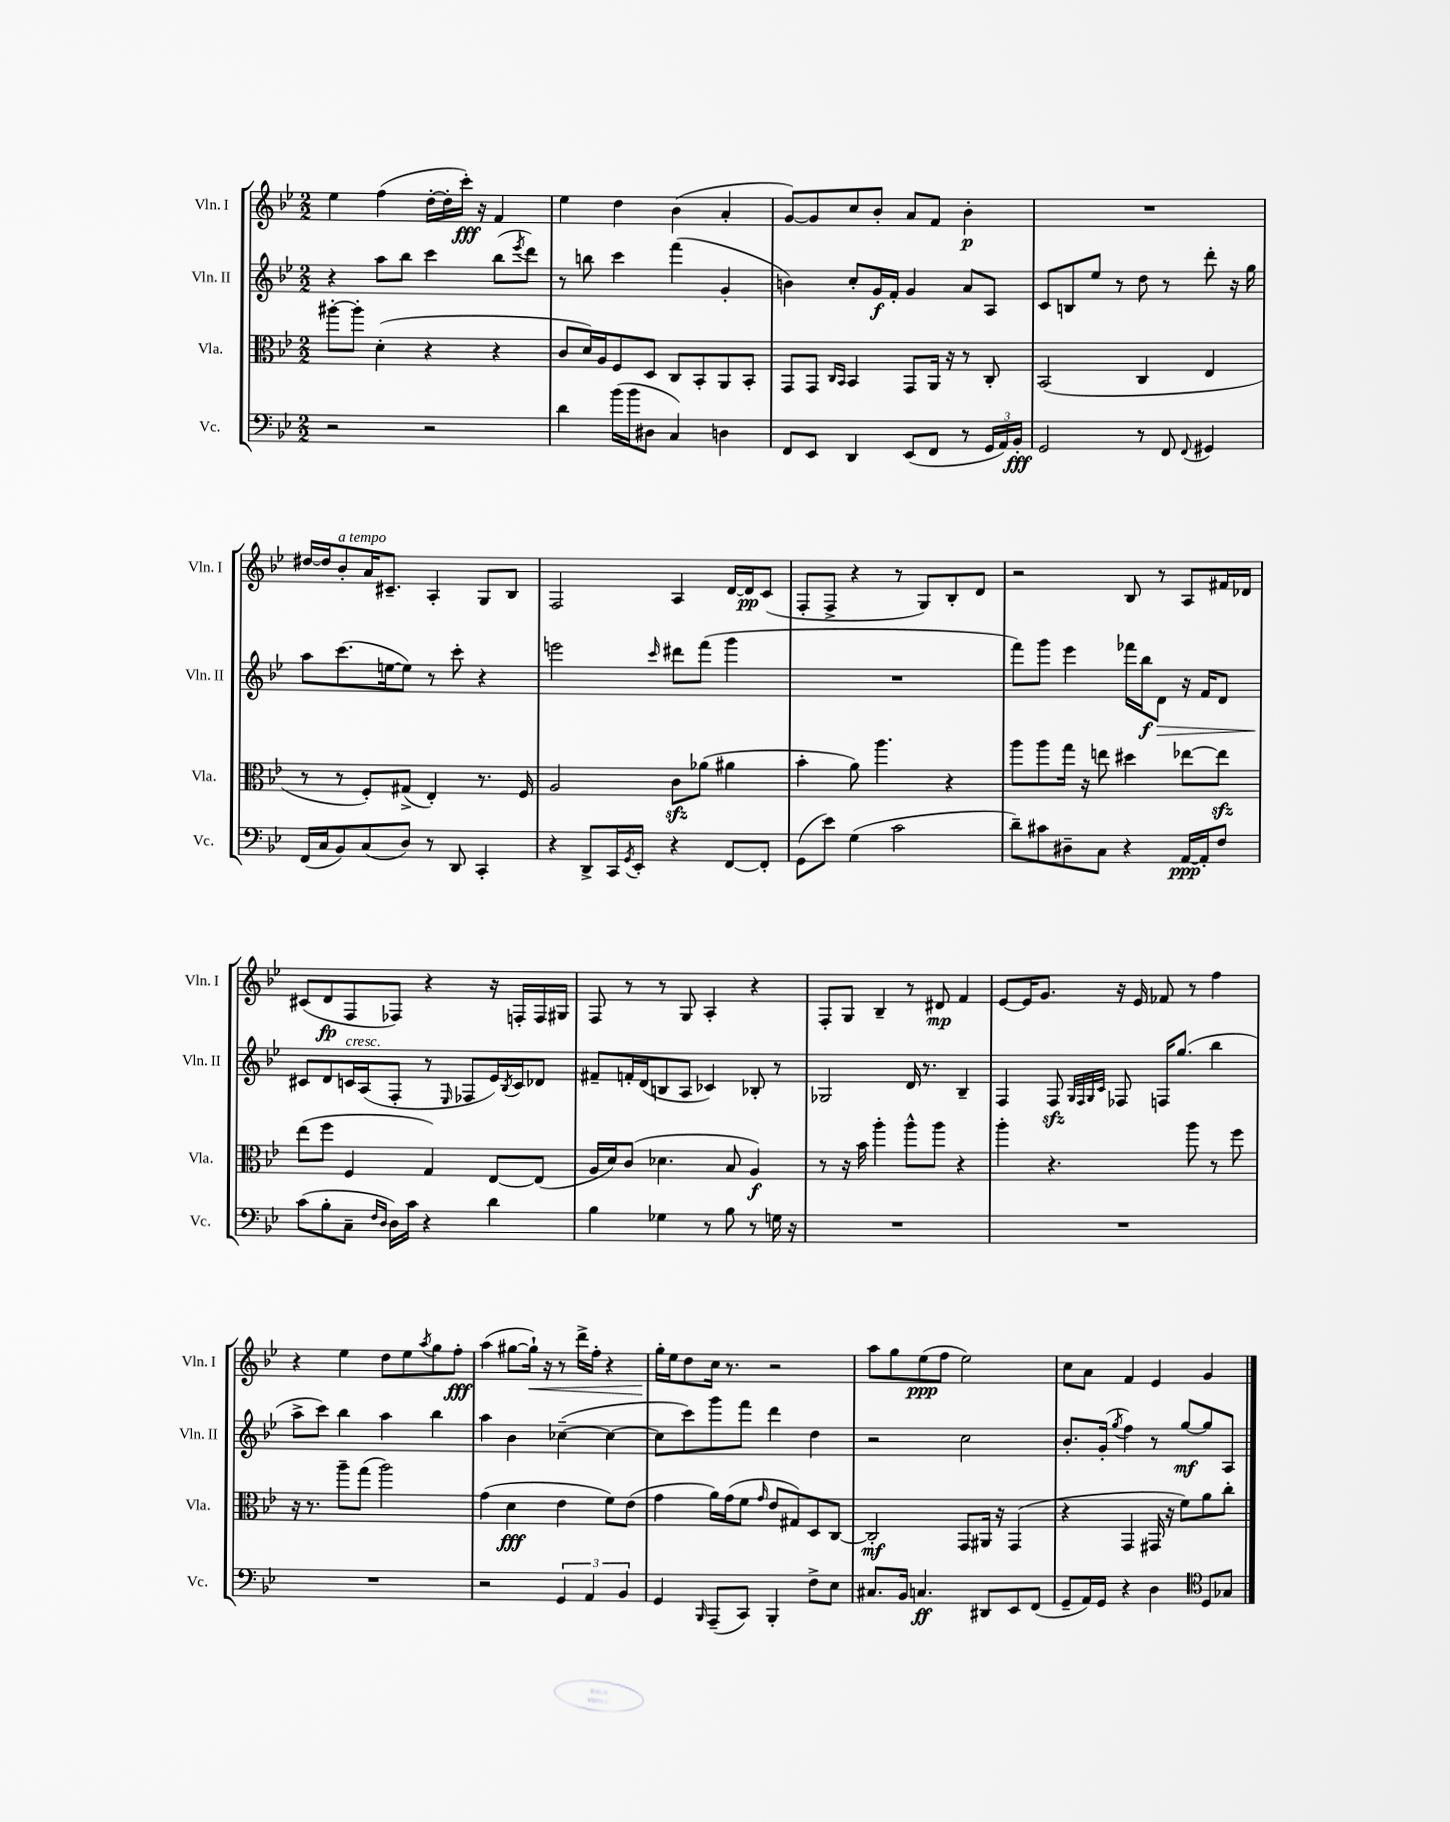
<<
\new StaffGroup <<
\new Staff = "s0" \with { instrumentName = "Vln. I" shortInstrumentName = "Vln. I" } {
    \clef treble \key bes \major \numericTimeSignature \time 2/2
    ees''4 f''4( d''16~-. d''16-. c'''16-.\fff) r16 f'4 |
    ees''4 d''4 bes'4( a'4-. |
    g'8~) g'8 c''8 bes'8-. a'8 f'8 bes'4-.\p |
    R1 |
    dis''16~ dis''16 bes'8-.^\markup { \italic "a tempo" } a'16 cis'8.-- a4-. g8 bes8 |
    f2 a4 d'16~ d'16\pp c'8( |
    f8-. f8-> r4 r8 g8) bes8-. d'8 |
    r2 bes8 r8 a8 fis'16 des'16 |
    cis'8( d'8\fp f8 fes8) r4 r16 f16-. f16 gis16 |
    f8 r8 r8 g8 a4-. r4 |
    f8-. g8 bes4-- r8 dis'8\mp f'4 |
    ees'8~ ees'16 g'8. r16 ees'16 fes'8 r8 f''4 |
    r4 ees''4 d''8 ees''8 \acciaccatura { a''8 } g''8 f''8-.\fff |
    a''4( gis''8~ gis''16-!\<) r16 r8 d'''16-> f''16-. r4 |
    g''16-.\! ees''16 d''8 c''16 r8. r2 |
    a''8 g''8 ees''8\ppp( f''8 ees''2) |
    c''8 a'8 f'4 ees'4 g'4 \bar "|." |
}
\new Staff = "s1" \with { instrumentName = "Vln. II" shortInstrumentName = "Vln. II" } {
    \clef treble \key bes \major \numericTimeSignature \time 2/2
    r4 a''8 bes''8 c'''4 bes''8( \acciaccatura { ees'''8 } d'''8) |
    r8 b''8 c'''4 f'''4( g'4-. |
    b'4) c''8-. g'16\f f'16-. g'4 a'8 a8 |
    c'8 b8 ees''8 r8 d''8 r8 d'''8-. r16 g''16 |
    a''8 c'''8.( e''16~ e''8) r8 c'''8-. r4 |
    e'''2 \grace { c'''16 } dis'''8 f'''8( g'''4 |
    R1 |
    f'''8) g'''8 ees'''4 fes'''16 bes''16\f d'8\> r16 f'16 d'8 |
    cis'8\! d'8 c'16^\markup { \italic "cresc." } a16( f8-. r8 \grace { ees16 } fes8 ees'16) \acciaccatura { bes8 } c'16 des'8 |
    fis'8-- f'16-. d'16( b8 a8 ces'4) bes8-. r8 |
    ges2 d'16 r8. bes4-- |
    f4 f8\sfz \grace { g32 f32 g32 c'32 } fes8 f16 g''8.( bes''4 |
    a''8-> c'''8) bes''4 a''4 bes''4 |
    a''4 bes'4 ces''4~--( ces''4~ |
    ces''8 c'''8) g'''8 f'''8 d'''4 d''4 |
    r2 c''2 |
    bes'8.-. g'16-.( \acciaccatura { g''8 } f''4) r8 g''8~\mf g''8 a8 \bar "|." |
}
\new Staff = "s2" \with { instrumentName = "Vla." shortInstrumentName = "Vla." } {
    \clef alto \key bes \major \numericTimeSignature \time 2/2
    ais''8~-. ais''8-. d'4-.( r4 r4 |
    c'8 d'16) a16 f8 d8 c8 bes,8-. a,8 bes,8-. |
    g,8 g,8 \grace { c16 bes,16 } bes,4 g,8 a,16 r16 r8 c8-. |
    bes,2( c4 ees4 |
    r8 r8 f8-.) gis8->( ees4-.) r8. f16 |
    a2 c'8\sfz aes'8( ais'4 |
    bes'4-. a'8) a''4. r4 |
    a''8 a''8 g''16 r16 e''8 dis''4 ees''8~ ees''8\sfz |
    ees''8( f''8 f4 g4) ees8~ ees8( |
    a16 d'16) c'8( des'4. bes8 a4\f) |
    r8 r16 bes'16 a''4-. a''8-^ a''8 r4 |
    a''4-. r4. a''8 r8 f''8 |
    r16 r8. a''8-- g''8( a''2) |
    g'4( d'4\fff ees'4 f'8) ees'8( |
    g'4 a'16) g'16( f'8 \grace { g'16 } ees'8 gis8) d8 c8~ |
    c2-.\mf g,8 ais,16 r16 g,4( |
    r4 g,4 gis,16 r16 f'8) a'8 c''8-. \bar "|." |
}
\new Staff = "s3" \with { instrumentName = "Vc." shortInstrumentName = "Vc." } {
    \clef bass \key bes \major \numericTimeSignature \time 2/2
    r2 r2 |
    d'4 bes'16( bes'16 dis8 c4) d4 |
    f,8 ees,8 d,4 ees,8( f,8 r8 \tuplet 3/2 { g,16 a,16) bes,16-.\fff } |
    g,2 r8 f,8 \appoggiatura { f,8 } gis,4 |
    f,16( c16 bes,8) c8( d8) r8 d,8 c,4-. |
    r4 d,8-> c,16 \acciaccatura { g,8 } ees,16-. r4 f,8~ f,8-. |
    g,8( ees'8) g4( c'2 |
    d'8--) cis'8 dis8-- c8 r4 a,16~\ppp a,16-. f8 |
    c'8( bes8-. c8-- \grace { f16 d16 } d16) c'16 r4 d'4 |
    bes4 ges4 r8 bes8 r8 g16 r16 |
    R1 |
    R1 |
    R1 |
    r2 \tuplet 3/2 { g,4 a,4 bes,4 } |
    g,4 \grace { bes,,16 } a,,8--( c,8) bes,,4-. f8-> ees8 |
    cis8. bes,16 c4.\ff dis,8 ees,8 f,8( |
    g,8-- a,16) g,16 r4 d4 \clef tenor d8 ges8 \bar "|." |
}
>>
>>
\layout { \context { \Score \remove "Bar_number_engraver" } }
